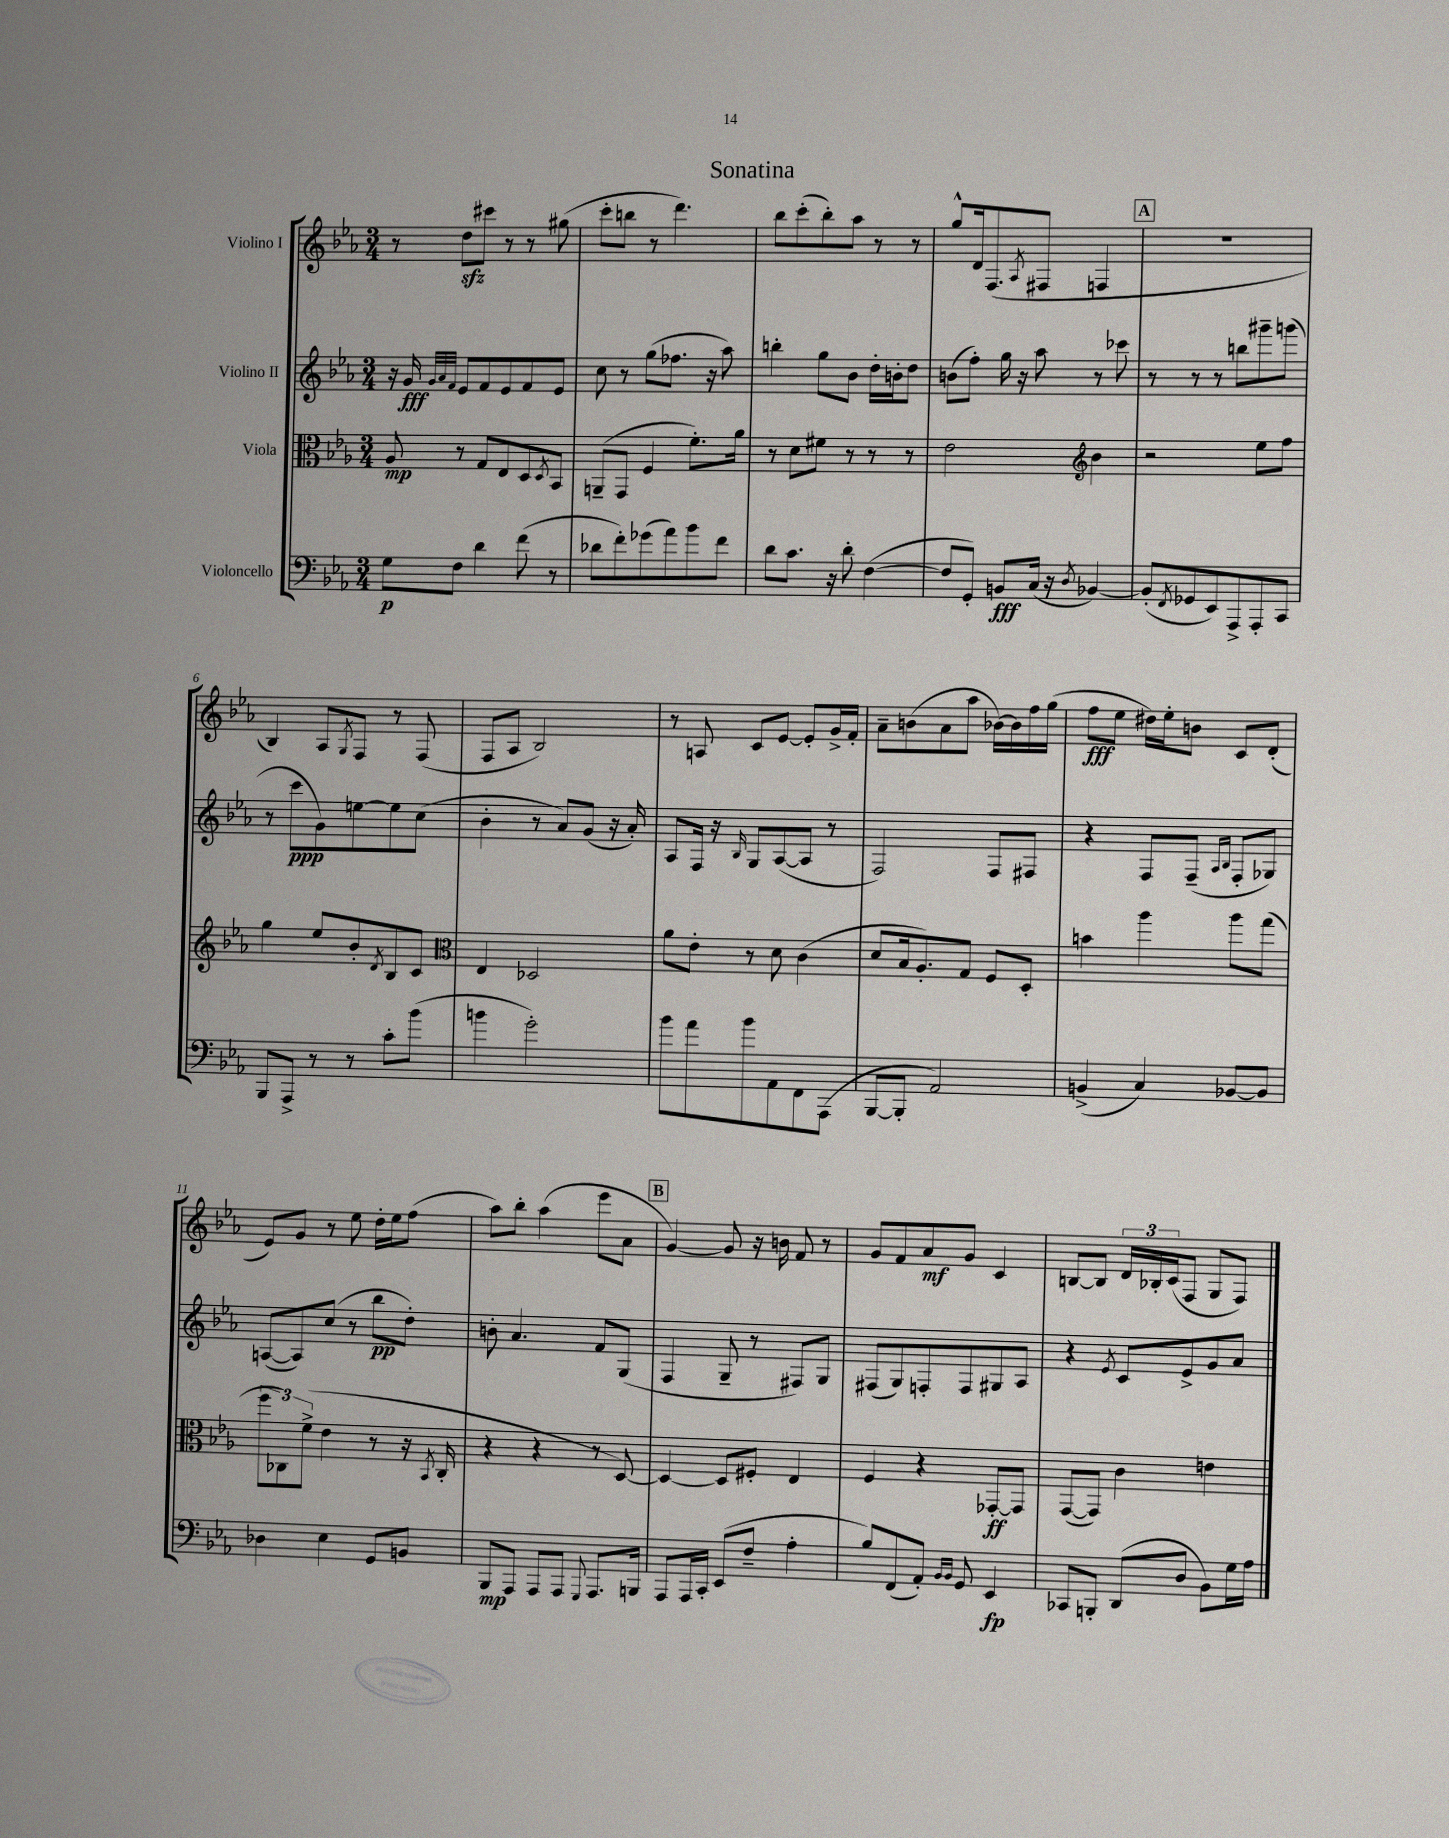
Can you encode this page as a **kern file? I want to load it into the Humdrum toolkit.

**kern	**kern	**kern	**kern
*staff4	*staff3	*staff2	*staff1
*clefF4	*clefC3	*clefG2	*clefG2
*k[b-e-a-]	*k[b-e-a-]	*k[b-e-a-]	*k[b-e-a-]
*M3/4	*M3/4	*M3/4	*M3/4
8G\L	8A-/	16r	8r
.	.	16g/	.
.	.	32qqg/LLL	.
.	.	32qqa-/	.
.	.	32qqf/JJJ	.
8F\J	8r	8e-/L	8dd\L
4d\	8G/L	8f/	8ccc#\J
.	8E-/	8e-/	8r
(8f\	8D/	8f/	8r
.	8qD/	.	.
8r	8BB-/J	8e-/J	(8gg#\
=	=	=	=
8d-\L	(8AA~/L	8cc\	8ccc'\L
8f'\)	8GG/J	8r	8bb\J
(8g-\	4F/	(8gg\L	8r
8a-\)	.	8.ff-\J	4.ddd\)
8b-\	8.f'\L)	.	.
.	.	16r	.
8f\J	.	8aa-\)	.
.	16a-\Jk	.	.
=	=	=	=
8d\L	8r	4bb'\	8bb-\L
8.c\J	8d\L	.	(8ccc'\
.	8f#\J	8gg\L	8bb-'\)
16r	.	.	.
8d'\	8r	8b-\J	8aa-\J
([4F\	8r	16dd'\LL	8r
.	.	16b'\J	.
.	8r	8dd\J	8r
=	=	=	=
8F/]L	2e-\	(8b\L	8gg^^/L
8GG'/J)	.	8ff'\J)	16d/k
.	.	.	(8.F/
8BB/L	.	16gg\	.
.	.	16r	.
.	.	.	8qA-/
(16C/Jk	.	8aa-\	8F#/J
16r	.	.	.
*	*clefG2	*	*
8qD/	.	.	.
[4BB-/)	4b-\	8r	4F/
.	.	8ccc-\	.
=	=	=	=
(8BB-'/]L	2r	8r	2.r
8qFF/	.	.	.
8GG-/	.	8r	.
8EE-/)	.	8r	.
8AAA-^/	.	8bb\L	.
8AAA-'/	8ee-\L	8ggg#~\	.
8CC/J	8ff\J	(8ggg\J	.
=	=	=	=
8BBB-/L	4gg\	8r	4B-/)
8AAA-^/J	.	8ccc\L	.
8r	8ee-/L	8g\)	8A-/L
.	.	.	8qG/
8r	8b-'/	[8ee\	8F/J
.	8qd/	.	.
8c'\L	8B-/	8ee\]	8r
(8b-\J	8c/J	(8cc\J	(8F/
=	=	=	=
*	*clefC3	*	*
4b\	4E-/	4b-'\	8F/L
.	.	.	8A-/J
2g'\)	2D-/	8r	2B-/)
.	.	8a-/L)	.
.	.	(8g/J	.
.	.	16r	.
.	.	16a-'/)	.
=	=	=	=
8b-\L	8a-\L	8A-/L	8r
8a-\	8e-'\J	16F/Jk	8A/
.	.	16r	.
.	.	16qqB-/	.
8b-\	8r	8G/L	8c/L
8AA-\	8d\	([8A-/	[8e-/J
8FF\	(4c\	8A-/]J	8e-'/]L
(8AAA-\J	.	8r	16g^/L
.	.	.	16f'/JJ
=	=	=	=
[8BBB-/L	8d/L	2F/)	8a-~\L
8BBB-'/]J	16B-/k	.	(8b\
.	8.A-'/)	.	.
2AA-/)	.	.	8a-\
.	8G/J	.	8aa-\J
.	8F/L	8F/L	[16b-\LL)
.	.	.	16b-\]
.	8D'/J	8F#/J	16ff\
.	.	.	(16gg\JJ
=	=	=	=
(4BB^/	4b\	4r	8ff\L
.	.	.	8ee-\J
4C/)	4aa-\	8F/L	16dd#\LL)
.	.	.	16ee-'\J
.	.	(8F~/J	8b\J
.	.	16qqA-/LL	.
.	.	16qqB-/JJ	.
[8BB-/L	8aa-\L	8F'/L	8c/L
8BB-/]J	(8gg\J	8G-/J)	(8d'/J
=	=	=	=
4D-\	12ff\L	([8A/L	8e-/L)
.	12C-\)	.	.
.	.	8A/])	8g/J
.	(12f^\J	.	.
4E-\	4e-\	(8cc/J	8r
.	.	8r	8ee-\
8GG/L	8r	8bb-\L	16dd'\LL
.	.	.	16ee-\J
8BB/J	16r	8dd'\J)	(8ff\J
.	8qBB-/	.	.
.	16C-'/	.	.
=	=	=	=
8BBB-/L	4r	8b'\	8aa-\L)
8AAA-/J	.	4.a-/	8bb-'\J
8AAA-/L	4r	.	(4aa-\
8AAA-/J	.	.	.
8qqGGG/	.	.	.
8.AAA-/L	8r	8f/L	8eee-\L
.	[8D/)	(8G/J	8a-\J
16BBB/Jk	.	.	.
=	=	=	=
8AAA-/L	4D/_	4F/	[4g/)
16AAA-/L	.	.	.
16CC'/JJ	.	.	.
(8EE-/L	8D/]L	8G~/	8g/]
8F~/J	8F#'/J	8r	16r
.	.	.	16b\
4A-'\	4E-/	8F#/L)	8f/
.	.	8G/J	8r
=	=	=	=
8B-/L)	4F/	(8F#/L	8g/L
(8FF/	.	8G/)	8f/
8AA-'/J)	4r	8F'/	8a-/
16qqBB-/LL	.	.	.
16qqBB-/JJ	.	.	.
8GG/	.	8F/	8g/J
4EE-/	[8GG-'/L	8G#/	4c/
.	8GG-/]J	8A-/J	.
=	=	=	=
8CC-/L	([8GG/L	4r	[8B/L
8BBB'/J	8GG/]J)	.	8B/]J
.	.	8qe-/	.
(8DD/L	4c\	8c/L	24d/LL
.	.	.	24B-'/
.	.	.	(24c/J
8D/J	.	8e-^/	8F/J
8BB-\L)	4e\	8g/	8G/L
16G\L	.	8a-/J	8F/J)
16A-\JJ	.	.	.
==	==	==	==
*-	*-	*-	*-
